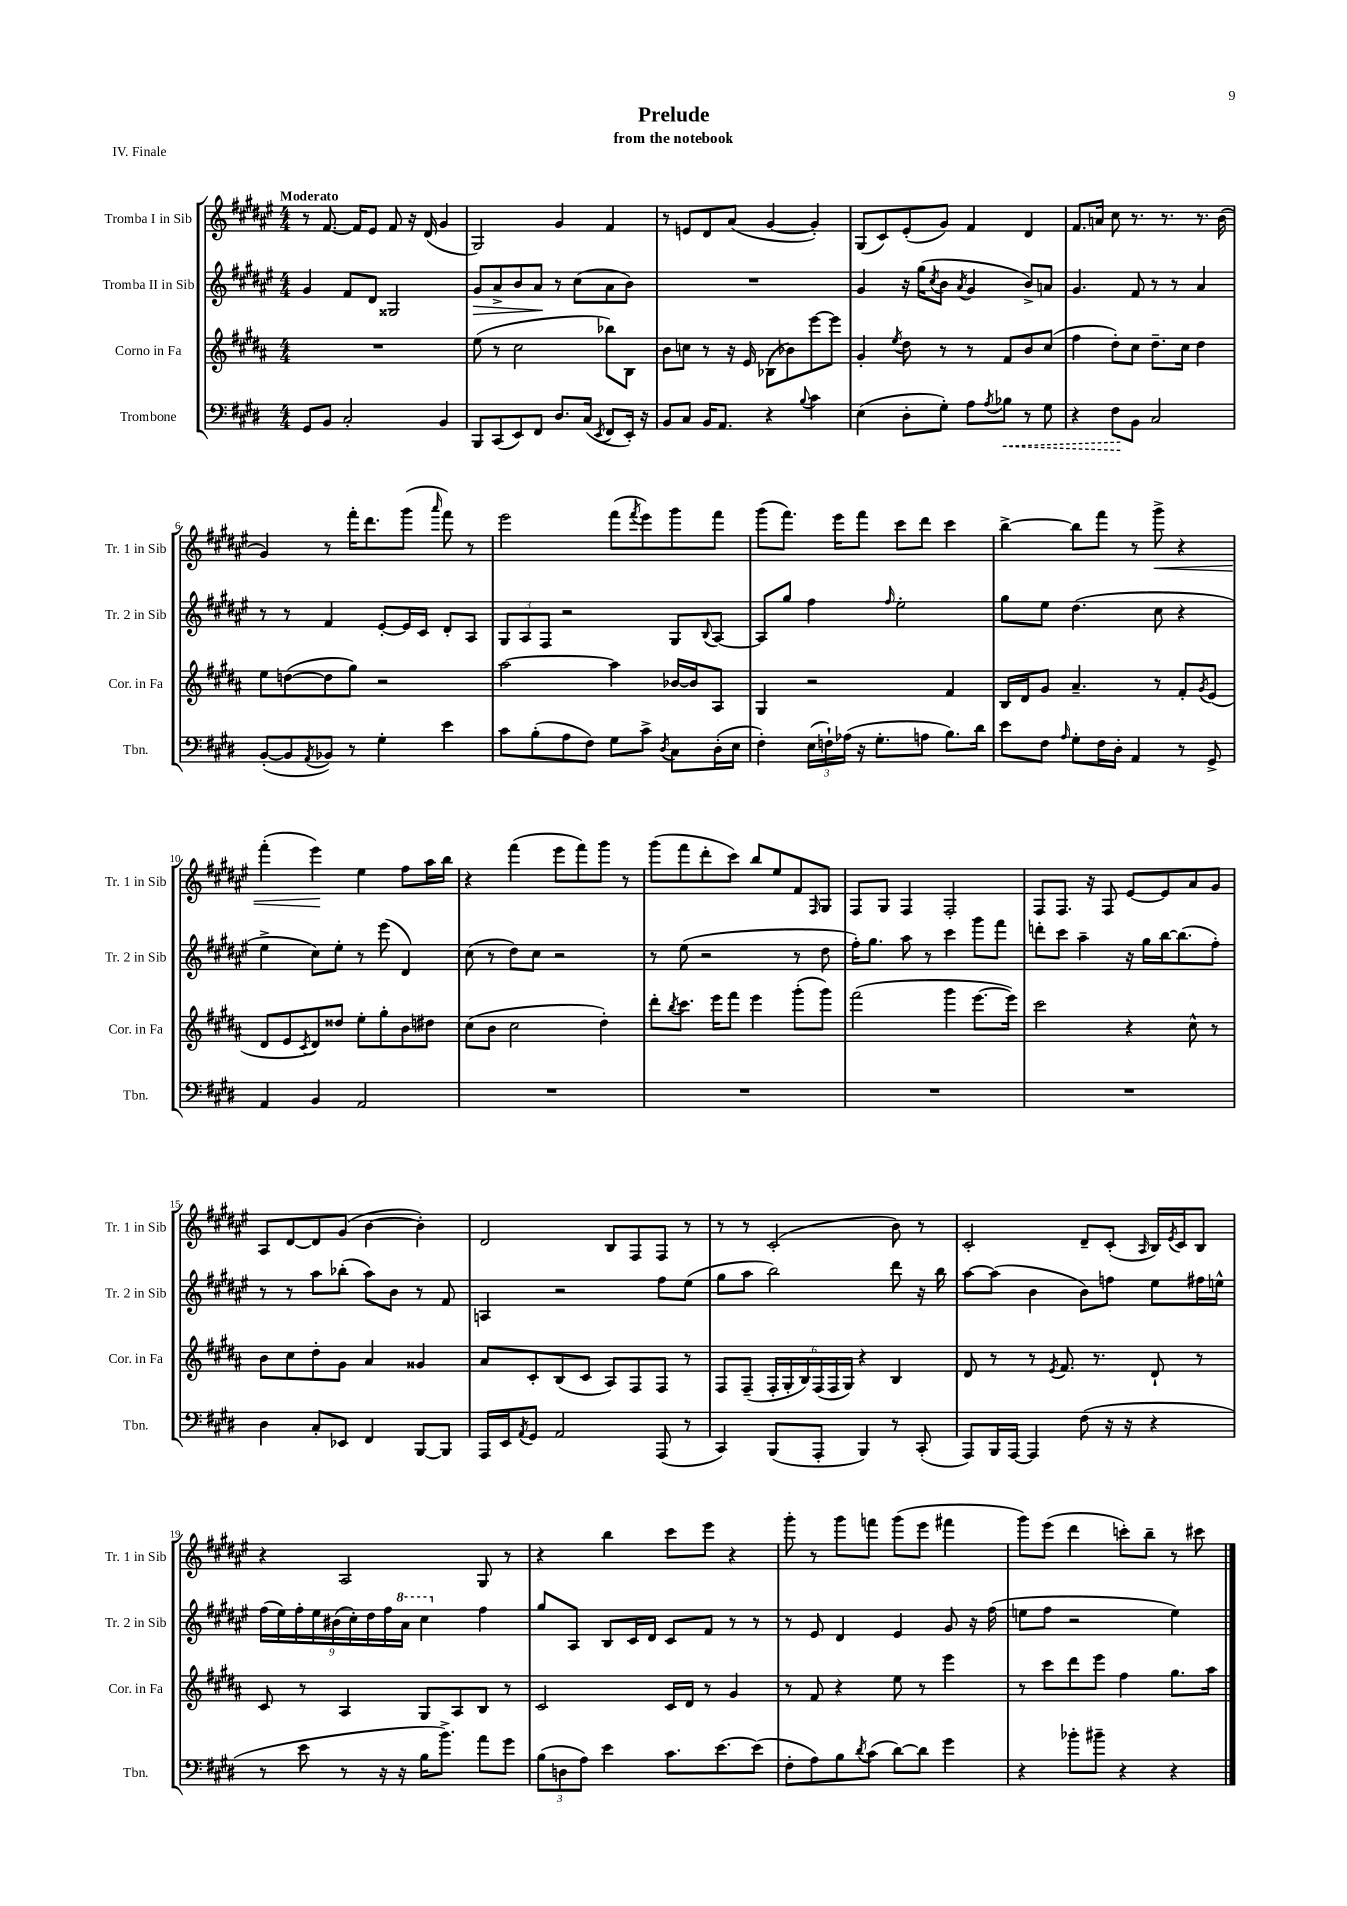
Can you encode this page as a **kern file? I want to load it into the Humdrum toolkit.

**kern	**kern	**kern	**kern
*staff4	*staff3	*staff2	*staff1
*clefF4	*clefG2	*clefG2	*clefG2
*k[f#c#g#d#]	*k[f#c#g#d#a#]	*k[f#c#g#d#a#e#]	*k[f#c#g#d#a#e#]
*M4/4	*M4/4	*M4/4	*M4/4
8GG#	1r	4g#	8r
8BB	.	.	[8.f#
2C#'	.	8f#	.
.	.	.	16f#]
.	.	8d#	8e#
.	.	2G##	8f#
.	.	.	16r
.	.	.	(16d#
4BB	.	.	4g#
=	=	=	=
8BBB	(8ee	8g#	2G#)
(8CC#	8r	8a#^	.
8EE)	2cc#	8b	.
8FF#	.	8a#	.
8.D#	.	8r	4g#
.	.	(8cc#	.
(16C#	.	.	.
8qEE	.	.	.
8FF#	8bb-)	8a#	4f#
16EE')	8B	8b)	.
16r	.	.	.
=	=	=	=
8BB	8b	1r	8r
8C#	8cc	.	8e
16BB	8r	.	8d#
8.AA	.	.	.
.	16r	.	(8a#
.	16e	.	.
4r	(8B-	.	[4g#
.	8b-)	.	.
8qqB	.	.	.
4c#	[8eee	.	4g#'])
.	8eee]	.	.
=	=	=	=
(4E	4g#'	4g#	(8G#
.	.	.	8c#)
.	8qee	.	.
8D#'	8dd#	16r	(8e#'
.	.	(16gg#	.
.	.	8qcc#	.
8G#')	8r	8b	8g#)
.	.	8qa#	.
8A	8r	4g#	4f#
8qA	.	.	.
8B-	8f#	.	.
8r	8b	8b^)	4d#
8G#	(8cc#	8a	.
=	=	=	=
4r	4ff#	4.g#	8.f#
.	.	.	16a
8F#	8dd#')	.	8cc#
8BB	8cc#	8f#	8.r
2C#	8.dd#~	8r	.
.	.	.	8.r
.	.	8r	.
.	16cc#	.	.
.	4dd#	4a#	8.r
.	.	.	(16b
=	=	=	=
([8BB'	8ee	8r	4g#)
8BB]	([8dd	8r	.
8qAA	.	.	.
8BB-)	8dd]	4f#	8r
8r	8gg#)	.	16fff#'
.	.	.	8.ddd#
4G#'	2r	[8e#'	.
.	.	16e#]	(8ggg#
.	.	16c#	.
.	.	.	16qqaaa#
4e	.	8d#'	8fff#)
.	.	8A#	8r
=	=	=	=
8c#	[2aa#	12G#	2eee#
.	.	12A#	.
(8B'	.	.	.
.	.	12F#	.
8A	.	2r	.
8F#)	.	.	.
8G#	4aa#]	.	(8fff#
.	.	.	8qfff#
8c#^	.	.	8eee#)
8qD#	.	.	.
8C#	[16b-	8G#	8ggg#
.	16b-]	.	.
.	.	8qqB	.
(16D#'	8A#	[8A#	8fff#
16E	.	.	.
=	=	=	=
4F#')	4G#	8A#]	(8ggg#
.	.	8gg#	8.fff#)
(24E	2r	4ff#	.
24F`)	.	.	.
.	.	.	16eee#
(24A-	.	.	.
16r	.	.	8fff#
8.G#'	.	.	.
.	.	16qqff#	.
.	.	2ee#'	8ccc#
8A	.	.	8ddd#
8.B)	4f#	.	4ccc#
16d#	.	.	.
=	=	=	=
8e	16B	8gg#	[4bb^
.	16d#	.	.
8F#	8g#	8ee#	.
16qqA	.	.	.
8G#'	4.a#~	(4.dd#	8bb]
16F#	.	.	8fff#
16D#'	.	.	.
4AA	.	.	8r
.	8r	8cc#	8ggg#^
8r	8f#'	4r	4r
.	8qg#	.	.
8GG#^	(8e	.	.
=	=	=	=
4AA	8d#	4ee#^	(4fff#'
.	8e	.	.
.	8qc#	.	.
4BB	8d#)	8cc#)	4eee#)
.	8dd##	8ee#'	.
2AA	8ee'	8r	4ee#
.	8gg#'	(8eee#	.
.	8b	4d#)	8ff#
.	8dd#	.	16aa#
.	.	.	16bb
=	=	=	=
1r	(8cc#	(8cc#	4r
.	8b	8r	.
.	2cc#	8dd#)	(4fff#
.	.	8cc#	.
.	.	2r	8eee#
.	.	.	8fff#)
.	4dd#')	.	8ggg#
.	.	.	8r
=	=	=	=
1r	8ddd#'	8r	(8ggg#
.	8qbb	.	.
.	8.ccc#	(8ee#	8fff#
.	.	2r	8ddd#'
.	16eee	.	.
.	8fff#	.	8ccc#)
.	4eee	.	8bb
.	.	.	8ee#
.	(8ggg#'	8r	8f#
.	.	.	16qqF#
.	8ggg#)	8dd#	8G#
=	=	=	=
1r	(2fff#	16ff#')	8F#
.	.	8.gg#	.
.	.	.	8G#
.	.	8aa#	4F#
.	.	8r	.
.	4ggg#	4ccc#	2F#'
.	[8.eee	8ggg#	.
.	.	8fff#	.
.	16eee])	.	.
=	=	=	=
1r	2ccc#	8ddd'	8F#
.	.	8ccc#	8.F#
.	.	4aa#~	.
.	.	.	16r
.	.	.	8F#
.	4r	16r	[8e#
.	.	16gg#	.
.	.	[16bb	8e#]
.	.	(8.bb]	.
.	8cc#^^	.	8a#
.	8r	8ff#')	8g#
=	=	=	=
4D#	8b	8r	8A#
.	8cc#	8r	[8d#
8C#'	8dd#'	8aa#	8d#]
8EE-	8g#	(8bb-'	(8g#
4FF#	4a#	8aa#)	[4b
.	.	8b	.
[8BBB	4g##	8r	4b'])
8BBB]	.	8f#	.
=	=	=	=
16AAA	8a#	4A	2d#
16EE	.	.	.
8qAA	.	.	.
8GG#	8c#'	.	.
2AA	(8B	2r	.
.	8c#	.	.
.	8A#)	.	8B
.	8F#	.	8F#
(8AAA	8F#	8ff#	8F#
8r	8r	(8ee#	8r
=	=	=	=
4CC#)	8F#	8gg#	8r
.	(8F#~	8aa#	8r
(8BBB	24F#'	2bb)	(2c#'
.	24G#'	.	.
.	24B)	.	.
8AAA'	(24F#	.	.
.	24F#	.	.
.	24G#)	.	.
4BBB)	4r	.	.
8r	4B	8ddd#	8b)
(8CC#'	.	16r	8r
.	.	16bb	.
=	=	=	=
8AAA)	8d#	[8aa#	2c#'
16BBB	8r	(8aa#]	.
[16AAA	.	.	.
4AAA]	8r	4b	.
.	8qe	.	.
.	8.f#	.	.
(8F#	.	8b)	8d#~
.	8.r	.	.
16r	.	8ff	(8c#'
16r	.	.	.
.	.	.	16qqA#
4r	8d#`	8ee#	16B)
.	.	.	8qe#
.	.	.	16c#
.	8r	16ff#	8B
.	.	16ee^^	.
=	=	=	=
8r	8c#	(18ff#	4r
.	.	18ee#)	.
.	.	18ff#'	.
8e	8r	.	.
.	.	18ee#	.
.	.	(18b#	.
8r	4A#	.	2A#
.	.	18cc#')	.
.	.	18dd#	.
16r	.	.	.
.	.	18ff#	.
16r	.	.	.
.	.	18aa#	.
16B	8G#	4ccc#	.
8.b^)	.	.	.
.	8A#	.	.
8a	8B	4ff#	8G#
8g#	8r	.	8r
=	=	=	=
(12B	2c#	8gg#	4r
12D	.	.	.
.	.	8A#	.
12A)	.	.	.
4e	.	8B	4bb
.	.	16c#	.
.	.	16d#	.
8.c#	16c#	8c#	8ccc#
.	16d#	.	.
.	8r	8f#	8eee#
[8.e	.	.	.
.	4g#	8r	4r
(8e]	.	8r	.
=	=	=	=
8F#'	8r	8r	8ggg#'
8A)	8f#	8e#	8r
8B	4r	4d#	8ggg#
8qd#	.	.	.
(8c#	.	.	8fff
[8d#)	8ee	4e#	(8ggg#
8d#]	8r	.	8eee#
4g#	4eee	8g#	4fff#
.	.	16r	.
.	.	(16ff#	.
=	=	=	=
4r	8r	8ee	8ggg#)
.	8ccc#	8ff#	(8eee#
8b-'	8ddd#	2r	4ddd#
8b#~	8eee	.	.
4r	4ff#	.	8ccc')
.	.	.	8bb~
4r	8.gg#	4ee)	8r
.	.	.	8ccc#
.	16aa#	.	.
==	==	==	==
*-	*-	*-	*-
